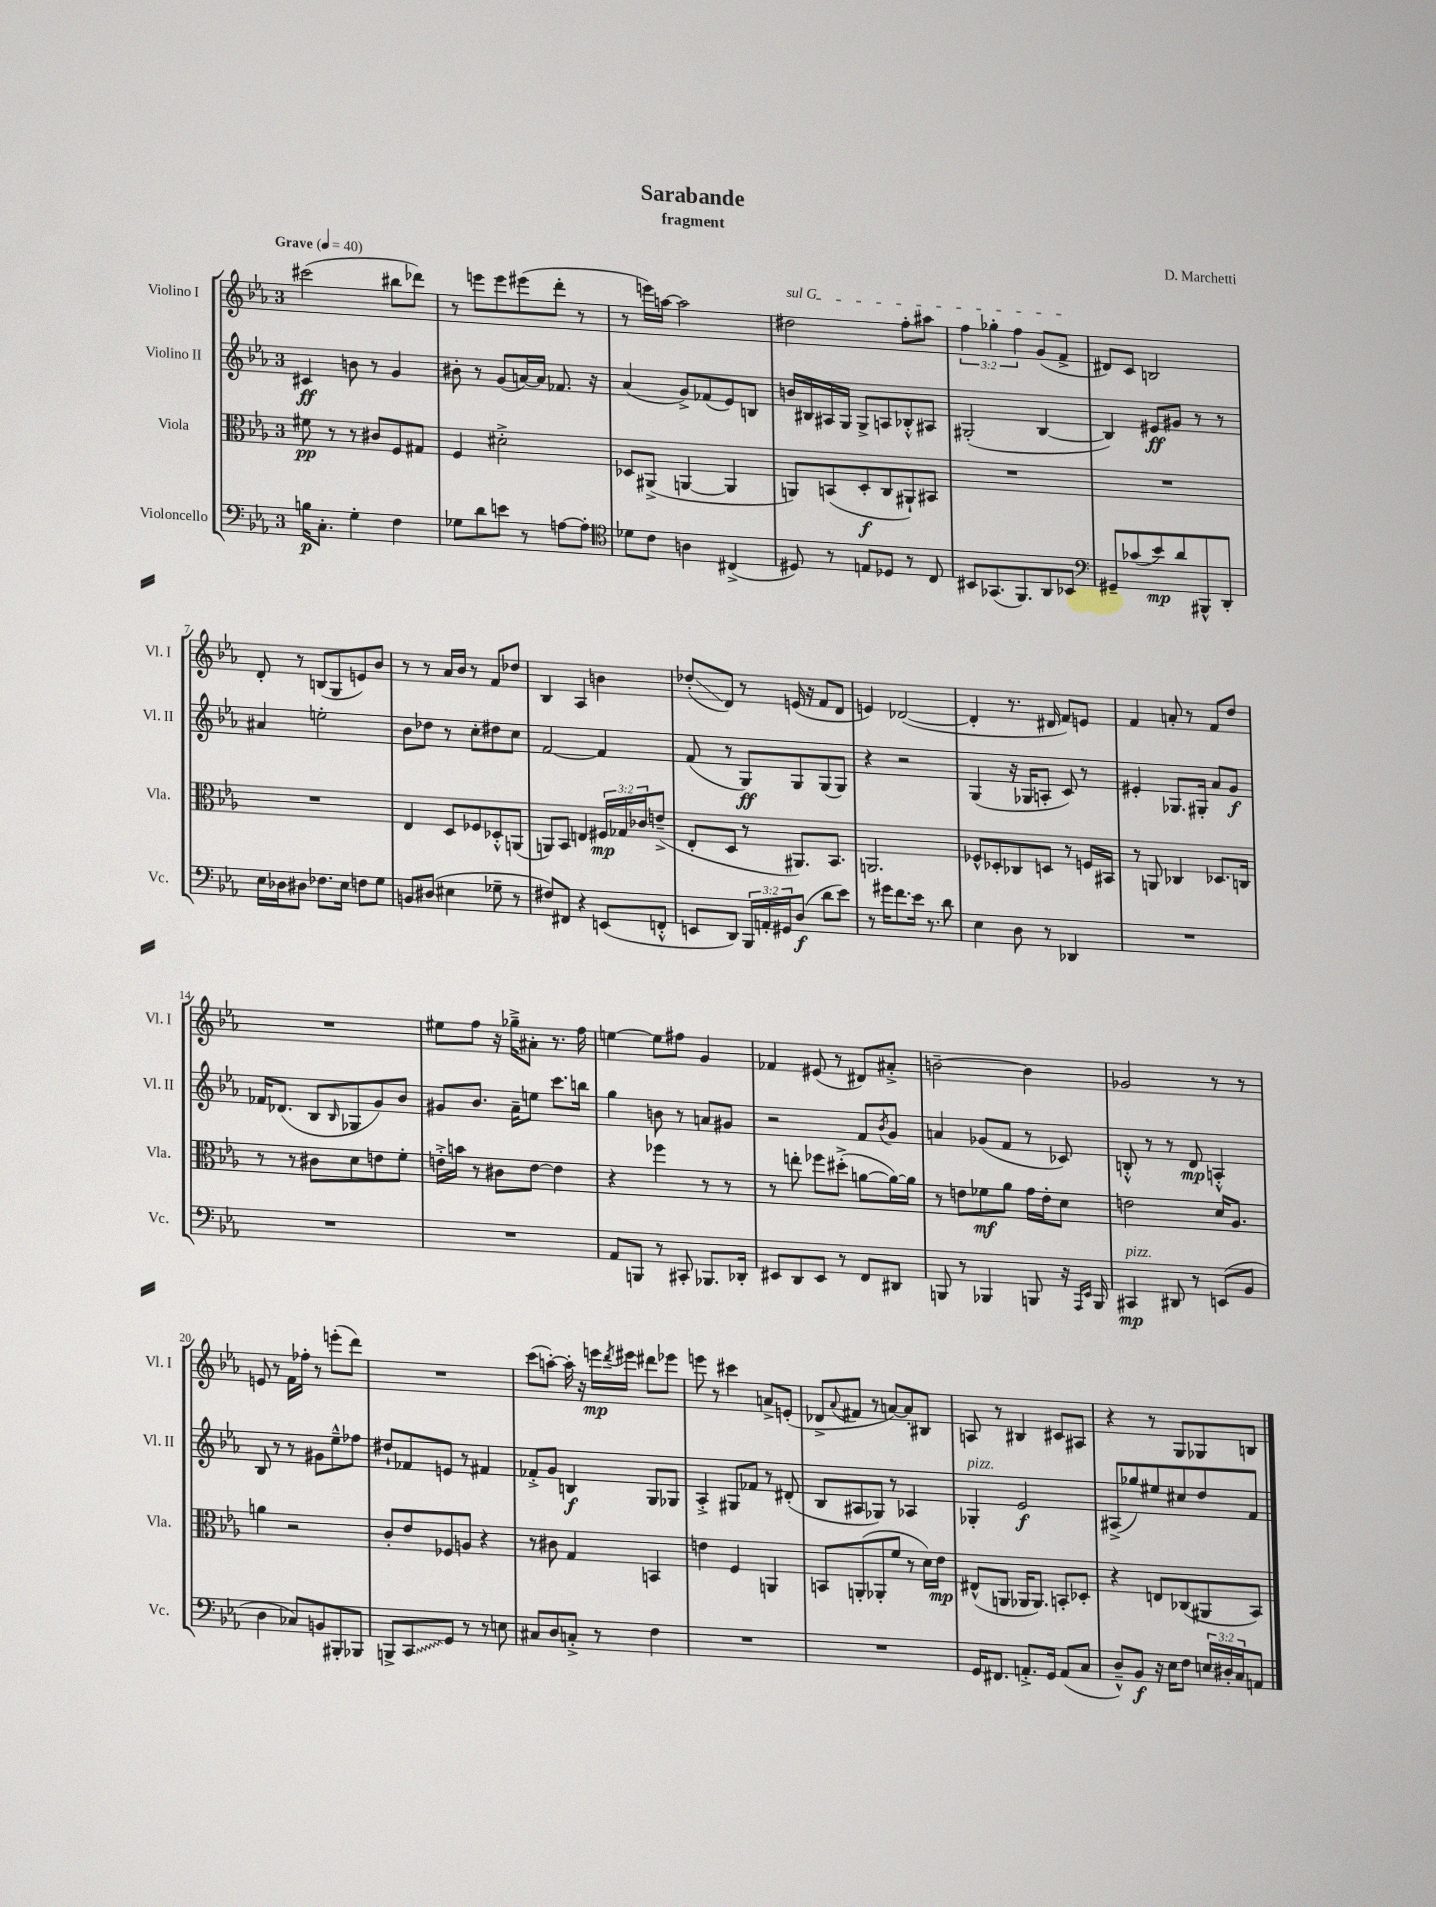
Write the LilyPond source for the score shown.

\header { title = "Sarabande" composer = "D. Marchetti" subtitle = "fragment" }
<<
\new StaffGroup <<
\new Staff = "s0" \with { instrumentName = "Violino I" shortInstrumentName = "Vl. I" } {
    \clef treble \key ees \major \once \override Staff.TimeSignature.style = #'single-digit \time 3/4 \override Staff.TupletNumber.text = #tuplet-number::calc-fraction-text \tempo "Grave" 4 = 40
    cis'''2( bis''8 des'''8) |
    r8 e'''8 e'''8 eis'''8( d'''8-. r8 |
    r8 e'''16) a''16~ a''2 |
    \once \override TextSpanner.bound-details.left.text = \markup { \italic "sul G" } dis''2\startTextSpan f''8-. ais''8 |
    \tuplet 3/2 { f''4 ges''4-. f''4 } g'8( f'8->\stopTextSpan |
    dis'8) c'8 b2 |
    d'8-. r8 b8( g8 e'8) bes'8 |
    r8 r8 aes'16 bes'16 r8 f'8 des''8 |
    bes4 aes4 b'4 |
    des''8-.\glissando( d'8) r8 e'16( r16 f'8 d'8 |
    e'4) des'2~( |
    des'4-. r8. dis'16 f'8) e'8 |
    f'4 a'8-. r8 f'8 d''8 |
    R2. |
    eis''8 f''8 r16 ges''16---> ais'8-. r8. f''16 |
    e''4~ e''8 fis''8 g'4 |
    fes'4 eis'8( r8 dis'8) ais'8-.-> |
    b'2~-- b'4 |
    ges'2 r8 r8 |
    e'8 r8 f'16 fes''16-. r8 e'''8-.( d'''8) |
    R2. |
    c'''8( a''8~-.) a''16-. r16 e'''16\mp \acciaccatura { d'''8 } eis'''16 dis'''8 ees'''8 |
    e'''8 r8 cis'''4 a'8-> e'8-.( |
    des'8-> \appoggiatura { aes'8 } fis'8 r8 a'8~) a'8-. bis8 |
    a8 r8 bis4 cis'8 ais8 |
    r4 r8 g8 ges8 b8 \bar "|." |
}
\new Staff = "s1" \with { instrumentName = "Violino II" shortInstrumentName = "Vl. II" } {
    \clef treble \key ees \major \once \override Staff.TimeSignature.style = #'single-digit \time 3/4
    cis'4\ff b'8 r8 g'4 |
    bis'8-. r8 g'8( a'16~) a'16 fes'8. r16 |
    aes'4( g'8->) fes'8( ees'8) b8 |
    b'16 bis16 ais16 g16 g8-> a8 bes8-.-^ ais8 |
    gis2-.( bes4~ |
    bes4) eis'8\ff gis'8 r8 r8 |
    ais'4 e''2-. |
    bes'8 des''8 r8 c''8-. dis''8 c''8 |
    f'2~ f'4 |
    f'8( r8 g8\ff) g8 g8( g8) |
    r4 r2 |
    g4( r16 ges16 a8-. c'8) r8 |
    eis'4-. ges8. gis16-. aes'8 g'8\f |
    fes'16 des'8.( bes8 \grace { bes16 } ges8 g'8) bes'8 |
    gis'8 bes'8. aes'16-- e''8 c'''8. b''16 |
    g''4 b'8 r8 a'8 gis'8 |
    r2 f'8 \acciaccatura { bes'8 } g'8 |
    a'4 ges'8( f'8 r8 ces'8) |
    b8-.-^ r8 r8 d'8\mp a4-.-^ |
    bes8 r8 r8 gis'8 ees''8---^ fes''8 |
    dis''8-! fes'8 e'8 r8 fis'4 |
    fes'8-.-> g'8 b4\f g8 ges8 |
    aes4-.-> gis8 fes'8 r8 dis'8-.( |
    bes8 ais8 ges8) r8 aes4 |
    ges4-.^\markup { \italic "pizz." } ees'2\f |
    ais8->( ges''8) eis''8 cis''8 d''8 f'8 \bar "|." |
}
\new Staff = "s2" \with { instrumentName = "Viola" shortInstrumentName = "Vla." } {
    \clef alto \key ees \major \once \override Staff.TimeSignature.style = #'single-digit \time 3/4 \override Staff.TupletNumber.text = #tuplet-number::calc-fraction-text
    fis'8\pp r8 r8 cis'8 f8 gis8 |
    f4 dis'2-.-> |
    des8 ais,8->( a,4~ a,4 |
    a,8) b,8( d8-.\f c8 ais,8-!) bis,8 |
    R2. |
    R2. |
    R2. |
    ees4 d8 fes8 des8-.-^ a,8( |
    a,8) bes,8 e4 \tuplet 3/2 { fis16\mp ges16 ces'16 } e'8--->( |
    ees8-. d8 r8 ais,8.) bes,8. |
    a,2. |
    fes8-^ des8-. ces8 d8 r8 f16 bis,16 |
    r8 a,8 ces4 des8. c16 |
    r8 r8 cis'8 d'8 e'8 f'8-. |
    e'16-.-> b'16 r8 cis'8 e'8~ e'4 |
    r4 fes''4 r8 r8 |
    r8 e''8-. fes''8 dis''8-.->( a'8~ a'16~) a'16 |
    r8 e'8 fes'8\mf aes'8 g'16 e'16-. d'8 |
    e'2 d'16 aes8. |
    a'4 r2 |
    c'8-. ees'8 fes8 a8 r4 |
    r8 cis'8 g4 b,4 |
    e'4 f4 a,4 |
    b,8 a,8-.( aes,8-. f'8 r8 d'16) ees'16\mp |
    eis8-^( a,8 aes,16 aes,8.) b,8-. des8-. |
    r4 e8 ces8( ais,8 bes,8) \bar "|." |
}
\new Staff = "s3" \with { instrumentName = "Violoncello" shortInstrumentName = "Vc." } {
    \clef bass \key ees \major \once \override Staff.TimeSignature.style = #'single-digit \time 3/4 \override Staff.TupletNumber.text = #tuplet-number::calc-fraction-text
    b16\p c8.-. g4-. f4 |
    ges8 d'8 e'8 r8 a8~ a8-. |
    \clef tenor des'8 c'8 a4 cis4->( |
    dis8) r8 e8 des8 r8 c8 |
    bis,8 ges,8.( f,8.) aes,8 bes,8 |
    \clef bass gis,8-- ces'8( ees'8\mp) d'8 bis,,8-^ d,8-. |
    ees16 des16 dis8 fes8. ees16 f8 g8 |
    b,8 dis8( eis4 ges8-- r8 |
    fis8) fis,8 r4 e,8( f,8-.-^ |
    e,8 d,8) \tuplet 3/2 { bes,,16 a,16-. gis,16 } d8\f( d'8 ees'8) |
    r8 gis'16 f'8. ees'16 r8. d'8 |
    ees4 d8 r8 des,4 |
    R2. |
    R2. |
    R2. |
    aes,8 b,,8 r8 cis,8-. bes,,8. des,16-. |
    eis,8 d,8 eis,8 r8 f,8 dis,8 |
    b,,8 r8 bes,,4 b,,8 r16 \grace { aes,,16 ees,16 } b,,16 |
    cis,4\mp^\markup { \italic "pizz." } dis,8 r8 e,8( bes,8 |
    d4 ces8) b,8 bis,,8-. bes,,8 |
    b,,8-> \once \override Glissando.style = #'zigzag c,8\glissando g,8 r8 r8 e8 |
    cis8 d8 c8-.-> r8 f4 |
    R2. |
    R2. |
    g,16 fis,8. a,8.-.-> g,16 a,8( c8 |
    d8---^) bes,8\f r16 ees16 f8 \tuplet 3/2 { e16 dis16-. c16 } a,8 \bar "|." |
}
>>
>>
